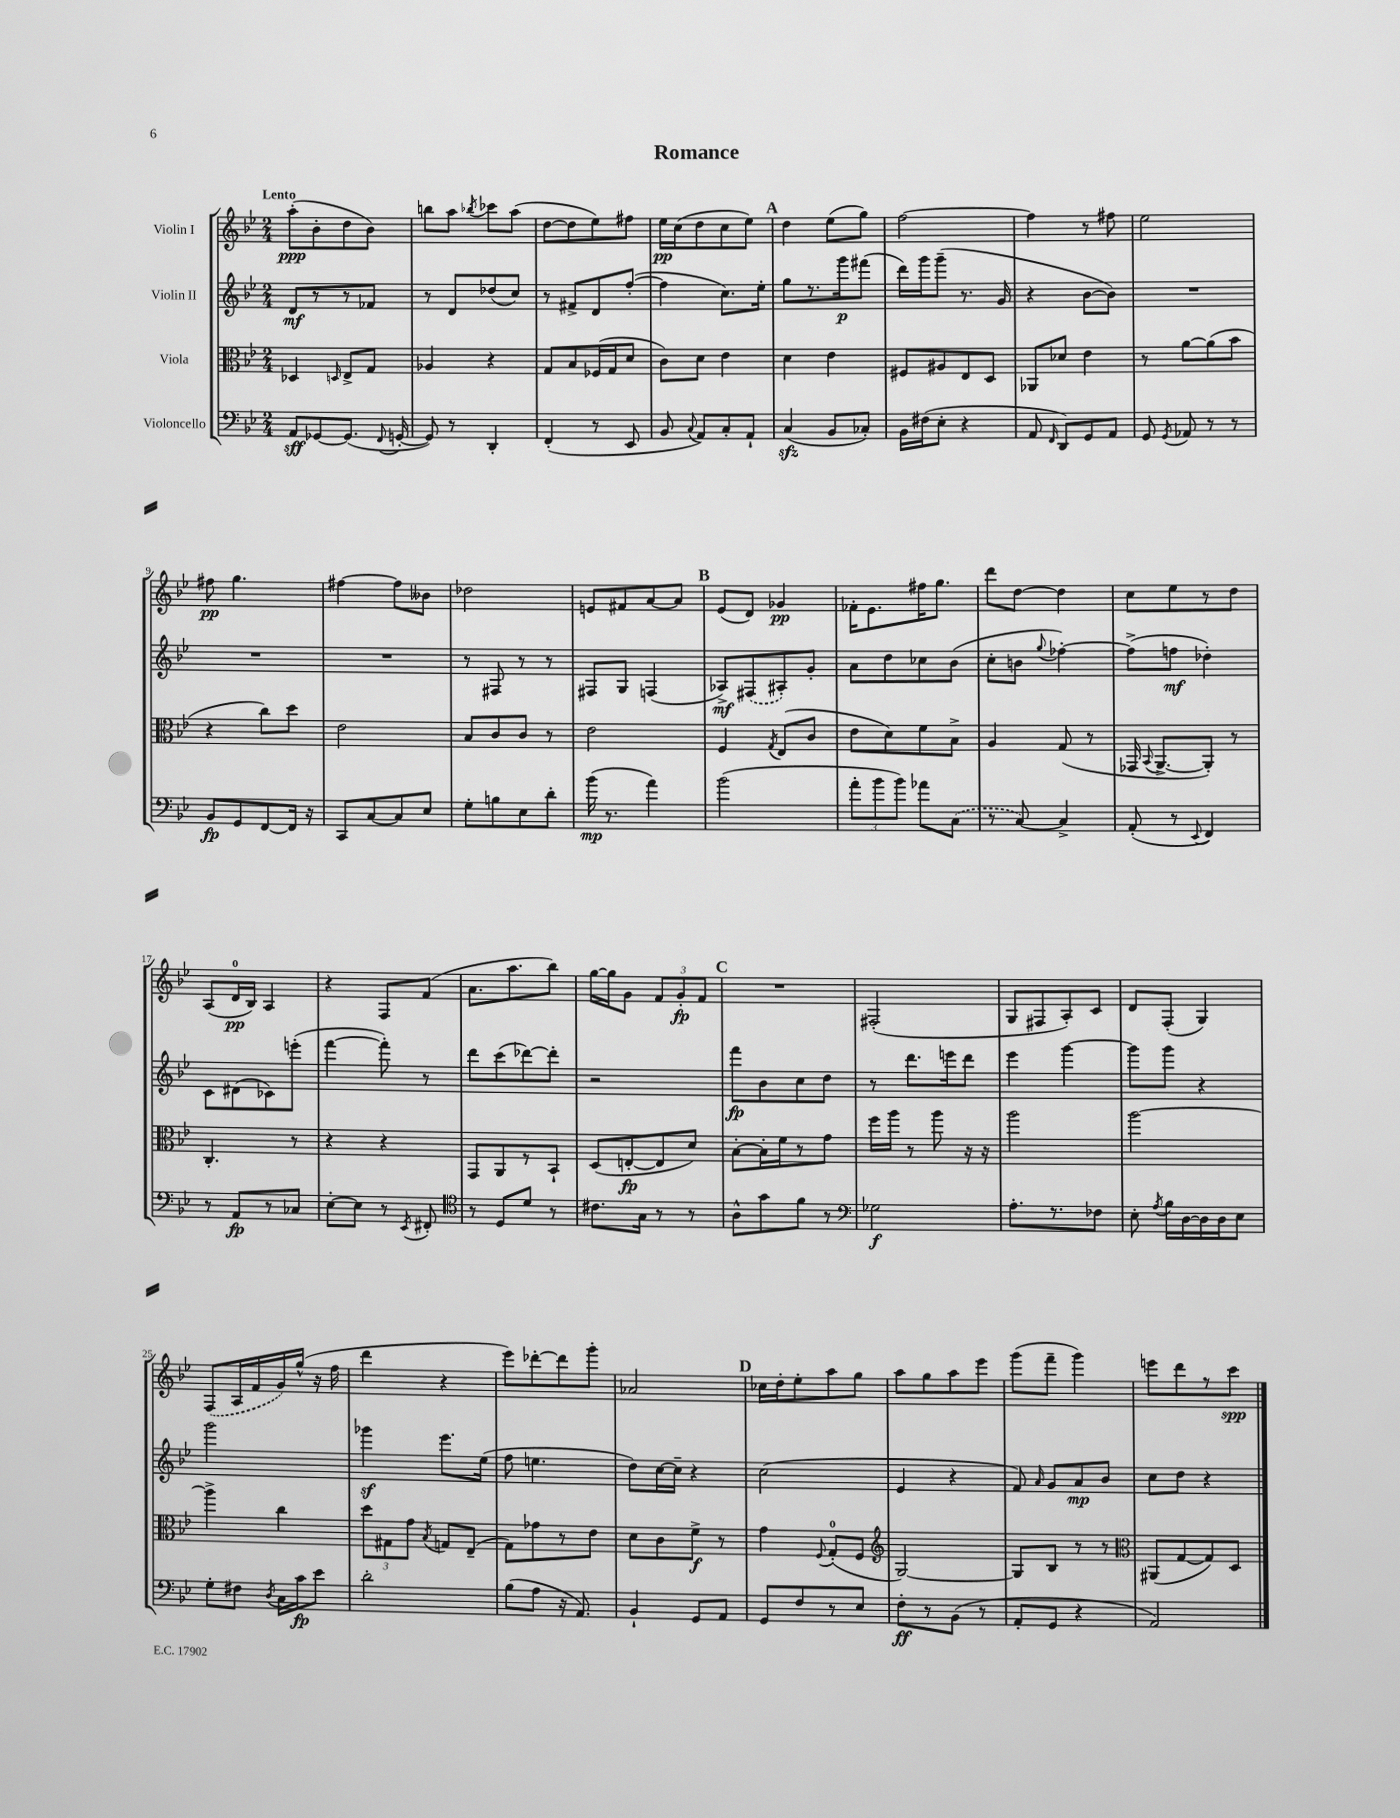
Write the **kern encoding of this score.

**kern	**kern	**kern	**kern
*staff4	*staff3	*staff2	*staff1
*clefF4	*clefC3	*clefG2	*clefG2
*k[b-e-]	*k[b-e-]	*k[b-e-]	*k[b-e-]
*M2/4	*M2/4	*M2/4	*M2/4
8AA	4D-	8d	(8aa'
[8GG-	.	8r	8b-'
.	16qqD	.	.
(8.GG-]	8E-^	8r	8dd
.	8G	8f-	8b-)
8qqFF	.	.	.
[16GG'	.	.	.
=	=	=	=
8GG])	4A-	8r	8bb
8r	.	8d	8aa
.	.	.	8qbb-
4DD'	4r	(8dd-	8ccc-
.	.	8cc)	(8aa
=	=	=	=
(4FF'	8G	8r	[8dd
.	8B-	8f#^	8dd]
8r	(16F-	8d	8ee-)
.	16G	.	.
8EE-	8d	([8ff'	8ff#
=	=	=	=
8BB-	8c)	4ff]	16ee-
.	.	.	(16cc
8qqC	.	.	.
8AA)	8d	.	8dd
8C'	4e-	8.cc)	8cc
8AA`	.	.	8ee-)
.	.	16ee-'	.
=	=	=	=
(4C	4d	8gg	4dd
.	.	8.r	.
8BB-	4e-	.	(8ee-
.	.	16ggg	.
8C-')	.	(8fff#	8gg)
=	=	=	=
16BB-	8F#	16ddd)	[2ff
(16F#	.	16ggg	.
8E-'	8A#	(8ggg~	.
4r	8E-	8.r	.
.	8D	.	.
.	.	16g	.
=	=	=	=
8AA	8AA-	4r	4ff]
16qqFF	.	.	.
8DD)	8d-	.	.
8GG	4e-	[8b-	8r
8AA	.	8b-])	8ff#
=	=	=	=
8GG	8r	2r	2ee-
8qGG	.	.	.
8AA-	[8a	.	.
8r	(8a]	.	.
8r	8b-	.	.
=	=	=	=
8BB-	4r	2r	8ff#
8GG	.	.	4.gg
[8FF	8cc)	.	.
16FF]	8dd	.	.
16r	.	.	.
=	=	=	=
8CC	2e-	2r	[4ff#
[8C	.	.	.
8C]	.	.	8ff#]
8E-	.	.	8b--
=	=	=	=
8G'	8B-	8r	2dd-
8B	8c	8F#	.
8E-	8c	8r	.
8d'	8r	8r	.
=	=	=	=
(16b-	2e-	8F#	8e
8.r	.	.	.
.	.	8G	8f#
4a)	.	(4F	[8a
.	.	.	8a]
=	=	=	=
(2b-	4F	8A-^)	(8e-
.	.	(8F#	8d)
.	8qG	.	.
.	(8E-	8A#')	4g-
.	8c	8g'	.
=	=	=	=
12a'	8e-	8a	16f-'
.	.	.	8.e-
12b-	.	.	.
.	8d)	8dd	.
12b-)	.	.	.
8a-	8f	8cc-	16ff#
.	.	.	8.gg
(8C	8B-^	(8b-	.
=	=	=	=
8r	4A	8cc'	8ddd
[8C)	.	8b	[8dd
.	.	8qqgg	.
4C^]	(8G	[4ff-')	4dd]
.	8r	.	.
=	=	=	=
(8AA'	16GG-	(8ff-^]	8cc
.	8qqBB-	.	.
.	[8.AA^	.	.
8r	.	8ff	8ee-
8qqEE-	.	.	.
4FF)	8AA'])	4dd-')	8r
.	8r	.	8dd
=	=	=	=
8r	4.C'	8c	(8A
8AA	.	(8d#	16d
.	.	.	16B-)
8r	.	8c-)	4A
8C-	8r	(8eee'	.
=	=	=	=
[8E-'	4r	[4fff	4r
8E-]	.	.	.
8r	4r	8fff'])	8F
8qEE-	.	.	.
8FF#'	.	8r	(8f
=	=	=	=
*clefC4	*	*	*
8r	8GG	8ddd	8.a
8D	8AA	(8ccc	.
.	.	.	8.aa
8d	8r	[8ddd-)	.
8r	8BB-`	8ddd-']	8bb-)
=	=	=	=
8.c#	(8D	2r	[16gg
.	.	.	16gg]
.	[8E'	.	8g
16G	.	.	.
8r	8E]	.	12f
.	.	.	12g'
8r	8d)	.	.
.	.	.	12f
=	=	=	=
8A^^	[8B-'	8fff	2r
8g	16B-']	8b-	.
.	16f	.	.
8f	8r	8cc	.
8r	8g	8dd	.
=	=	=	=
*clefF4	*	*	*
2G-	16ff	8r	(2F#'
.	16aa	.	.
.	8r	8.ddd	.
.	8aa	.	.
.	.	16eee	.
.	16r	8ddd	.
.	16r	.	.
=	=	=	=
8.A'	2aa	4eee-	8G
.	.	.	8F#
8.r	.	.	.
.	.	[4ggg	8A')
8F-	.	.	8c
=	=	=	=
8E-'	[2aa	8ggg]	8d
8qA	.	.	.
16B-	.	8ggg	(8F'
[16D	.	.	.
16D]	.	4r	4G)
16D	.	.	.
8E-	.	.	.
=	=	=	=
8G'	4aa^]	2ggg	(8F
8F#	.	.	16A
.	.	.	16f
8qD	.	.	.
16C	4cc	.	16g)
16c	.	.	(16gg^^
8e-	.	.	16r
.	.	.	16ff
=	=	=	=
2d'	12dd	4ggg-	4ddd
.	12G#	.	.
.	12g	.	.
.	8qB-	.	.
.	8G	8.eee-	4r
.	(8E-~	.	.
.	.	(16ee-	.
=	=	=	=
(8B-	8G)	8ff	8eee-)
8A	8g-	4.ee	[8ddd-'
16r	8r	.	8ddd-]
8.AA)	.	.	.
.	8e-	.	8ggg'
=	=	=	=
4BB-`	8d	8dd)	2a-
.	8c	[16cc	.
.	.	16cc~]	.
8GG	8f^	4r	.
8AA	8r	.	.
=	=	=	=
8GG	4g	(2cc	16cc-
.	.	.	16dd'
8F	.	.	8ee-'
.	8qqF	.	.
8r	(8G'	.	8aa
8E-	8F	.	8gg
=	=	=	=
*	*clefG2	*	*
8F'	[2G)	4e-	8aa
8r	.	.	8gg
(8BB-	.	4r	8aa
8r	.	.	8eee-
=	=	=	=
8AA'	8G]	8f)	(8ggg
.	.	16qqa	.
8GG	8B-	8g	8fff~
4r	8r	8a	4ggg)
.	8r	8b-	.
=	=	=	=
*	*clefC3	*	*
2AA)	(8AA#	8cc	8eee
.	[8G	8dd	8ddd
.	8G])	4r	8r
.	8D	.	8ccc
==	==	==	==
*-	*-	*-	*-
